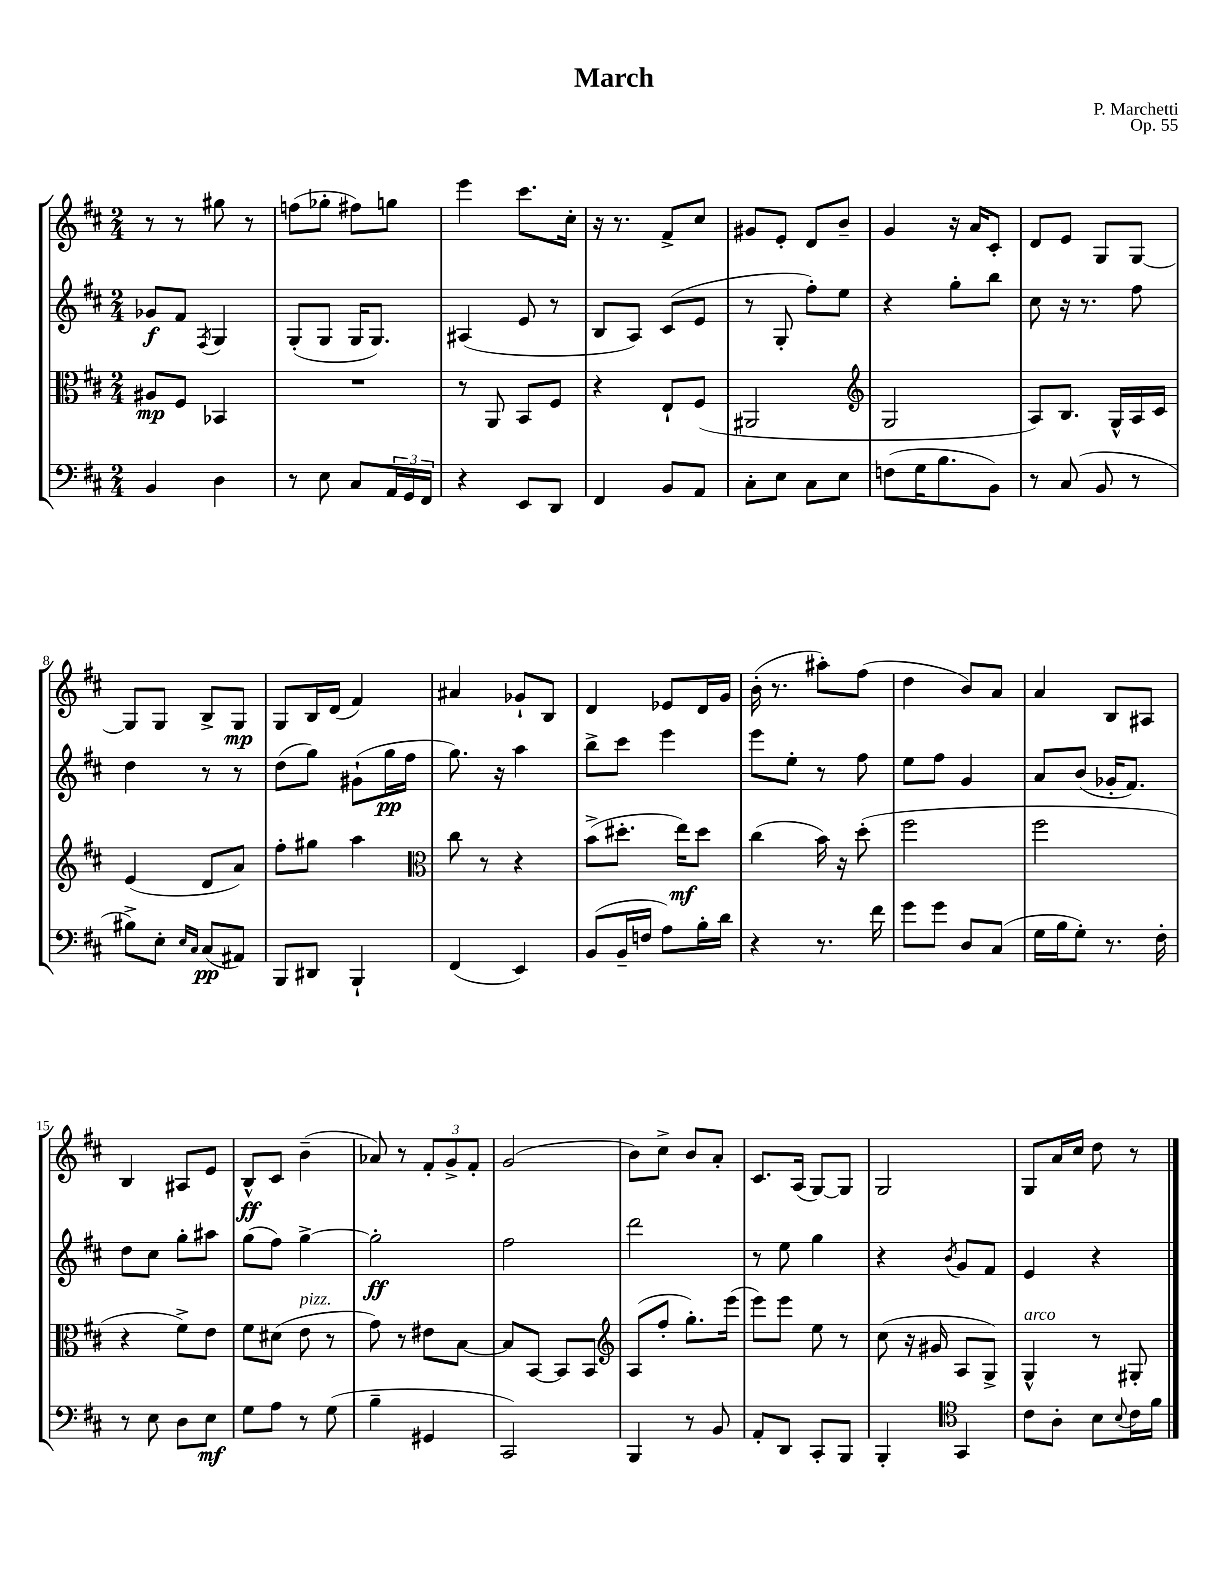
\header { title = "March" composer = "P. Marchetti" opus = "Op. 55" }
<<
\new StaffGroup <<
\new Staff = "s0" {
    \clef treble \key d \major \numericTimeSignature \time 2/4
    r8 r8 gis''8 r8 |
    f''8( ges''8-. fis''8) g''8 |
    e'''4 cis'''8. cis''16-. |
    r16 r8. fis'8-> cis''8 |
    gis'8 e'8-. d'8 b'8-- |
    g'4 r16 a'16 cis'8-. |
    d'8 e'8 g8 g8~ |
    g8 g8 b8-> g8\mp |
    g8 b16 d'16( fis'4) |
    ais'4 ges'8-! b8 |
    d'4 ees'8 d'16 g'16 |
    b'16-.( r8. ais''8-.) fis''8( |
    d''4 b'8) a'8 |
    a'4 b8 ais8 |
    b4 ais8 e'8 |
    b8-^\ff cis'8 b'4--( |
    aes'8) r8 \tuplet 3/2 { fis'8-. g'8-> fis'8-. } |
    g'2( |
    b'8) cis''8-> b'8 a'8-. |
    cis'8. a16( g8~) g8 |
    g2 |
    g8 a'16 cis''16 d''8 r8 \bar "|." |
}
\new Staff = "s1" {
    \clef treble \key d \major \numericTimeSignature \time 2/4
    ges'8\f fis'8 \acciaccatura { fis8 } g4 |
    g8-.( g8 g16 g8.) |
    ais4( e'8 r8 |
    b8 a8) cis'8( e'8 |
    r8 g8-. fis''8-.) e''8 |
    r4 g''8-. b''8 |
    cis''8 r16 r8. fis''8 |
    d''4 r8 r8 |
    d''8( g''8) gis'8-!( g''16\pp fis''16 |
    g''8.) r16 a''4 |
    b''8-> cis'''8 e'''4 |
    e'''8 e''8-. r8 fis''8 |
    e''8 fis''8 g'4 |
    a'8 b'8( ges'16-. fis'8.) |
    d''8 cis''8 g''8-. ais''8 |
    g''8( fis''8) g''4~-> |
    g''2-.\ff |
    fis''2 |
    d'''2 |
    r8 e''8 g''4 |
    r4 \acciaccatura { b'8 } g'8 fis'8 |
    e'4 r4 \bar "|." |
}
\new Staff = "s2" {
    \clef alto \key d \major \numericTimeSignature \time 2/4
    ais8\mp fis8 bes,4 |
    R2 |
    r8 a,8 b,8 fis8 |
    r4 e8-! fis8( |
    ais,2 |
    \clef treble g2 |
    a8) b8. g16-^ a16 cis'16 |
    e'4( d'8 a'8) |
    fis''8-. gis''8 a''4 |
    \clef alto cis''8 r8 r4 |
    b'8->( dis''8.-. e''16\mf) dis''8 |
    cis''4( b'16) r16 d''8-.( |
    fis''2 |
    fis''2 |
    r4 fis'8->) e'8 |
    fis'8 dis'8( e'8^\markup { \italic "pizz." } r8 |
    g'8) r8 eis'8 b8~ |
    b8 b,8~ b,8 b,8 |
    \clef treble a8( fis''8-. g''8.-.) e'''16( |
    e'''8) e'''8 e''8 r8 |
    cis''8( r16 gis'16 a8 g8->) |
    g4-^^\markup { \italic "arco" } r8 gis8-. \bar "|." |
}
\new Staff = "s3" {
    \clef bass \key d \major \numericTimeSignature \time 2/4
    b,4 d4 |
    r8 e8 cis8 \tuplet 3/2 { a,16 g,16 fis,16 } |
    r4 e,8 d,8 |
    fis,4 b,8 a,8 |
    cis8-. e8 cis8 e8 |
    f8( g16 b8. b,8) |
    r8 cis8( b,8 r8 |
    bis8->) e8-. \grace { e16 cis16 } cis8\pp( ais,8) |
    b,,8 dis,8 b,,4-! |
    fis,4( e,4) |
    b,8( b,16-- f16 a8) b16-. d'16 |
    r4 r8. fis'16 |
    g'8 g'8 d8 cis8( |
    g16 b16 g8-.) r8. fis16-. |
    r8 e8 d8 e8\mf |
    g8 a8 r8 g8( |
    b4-- gis,4 |
    cis,2) |
    b,,4 r8 b,8 |
    a,8-. d,8 cis,8-. b,,8 |
    b,,4-. \clef tenor g,4 |
    cis'8 a8-. b8 \appoggiatura { b8 } cis'16 fis'16 \bar "|." |
}
>>
>>
